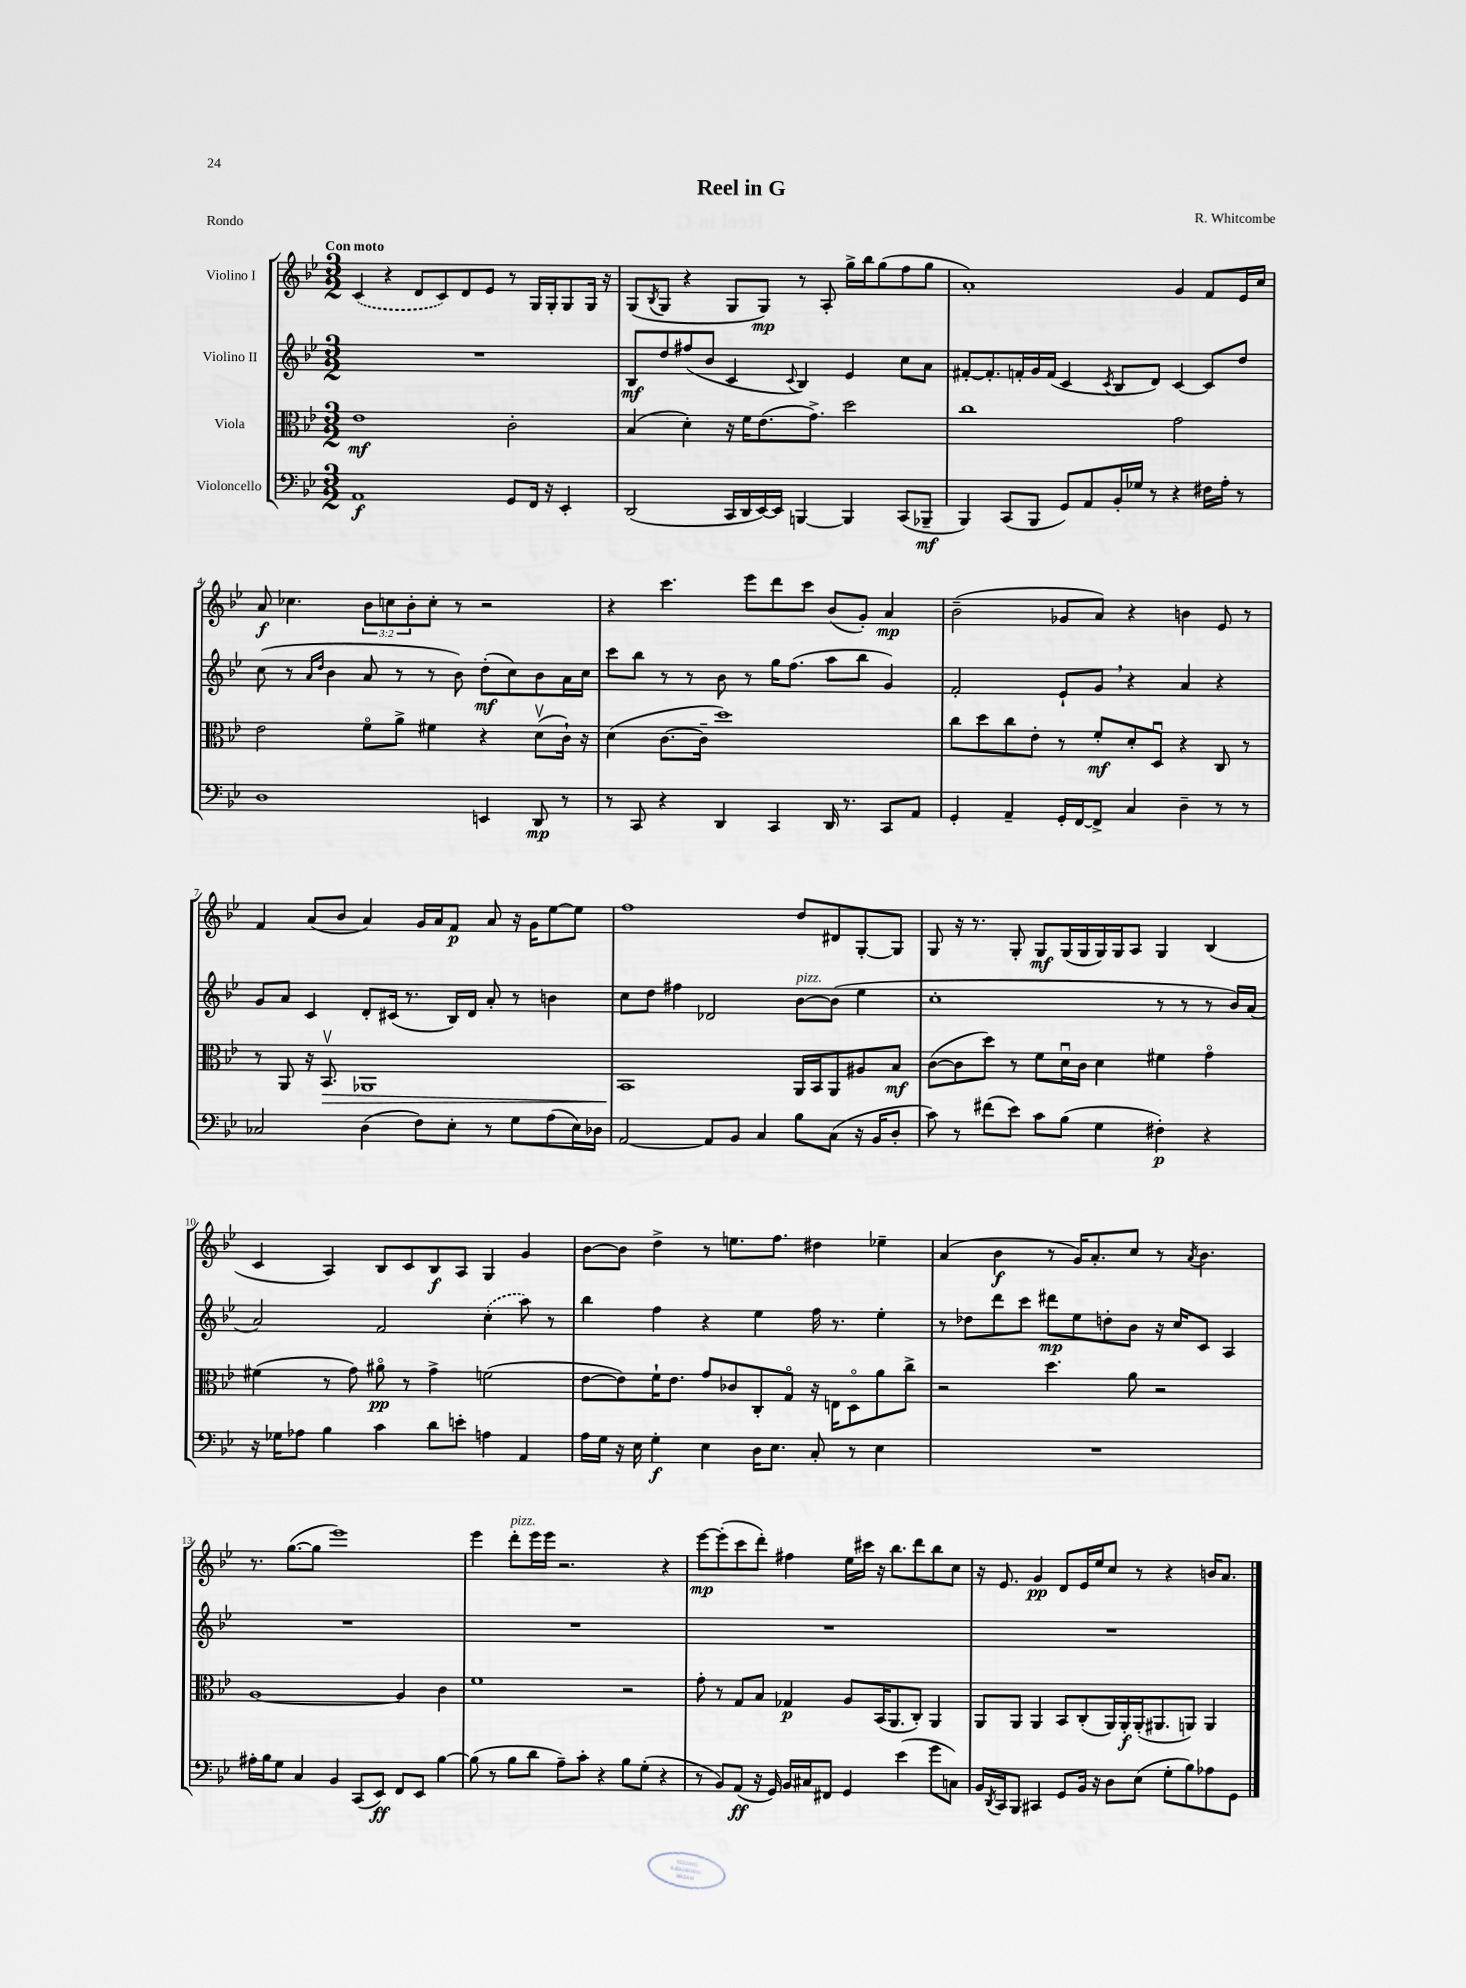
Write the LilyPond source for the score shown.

\header { title = "Reel in G" composer = "R. Whitcombe" piece = "Rondo" }
<<
\new StaffGroup <<
\new Staff = "s0" \with { instrumentName = "Violino I" } {
    \clef treble \key bes \major \numericTimeSignature \time 3/2 \override Staff.TupletNumber.text = #tuplet-number::calc-fraction-text \tempo "Con moto"
    \once \slurDashed c'4( r4 d'8 c'8) d'8 ees'8 r8 g16 g16-. g8 g16 r16 |
    g8( \acciaccatura { bes8 } g8 r4 g8 g8\mp) r8 a8-. g''16-> bes''16 g''8( f''8 g''8 |
    a'1-.) g'4 f'8 ees'16 c''16 |
    a'8\f ces''4. \tuplet 3/2 { bes'8 c''8 bes'8-. } c''8-. r8 r2 |
    r4 c'''4. ees'''8 d'''8 c'''8 bes'8( g'8-.) a'4\mp |
    bes'2--( ges'8 a'8) r4 b'4 ees'8 r8 |
    f'4 a'8( bes'8 a'4) g'16 a'16 f'8\p a'8 r16 g'16 ees''8~ ees''8 |
    f''1 d''8 dis'8 g8~-. g8 |
    g8 r16 r8. g8-. g8\mf g16( g16 g16) g16 a8 g4 bes4( |
    c'4 a4) bes8 c'8 bes8\f a8 g4 g'4 |
    bes'8~ bes'8 d''4-> r8 e''8. f''8. dis''4 ees''4-- |
    a'4( bes'4\f r8 g'16) a'8.-. c''8 r8 \acciaccatura { a'8 } bes'4. |
    r8. g''8.~( g''8 ees'''1) |
    ees'''4 d'''8-.^\markup { \italic "pizz." } ees'''16 ees'''16 r2. r4 |
    ees'''8~\mp ees'''8-.( c'''8 d'''8-.) fis''4 ees''16 cis'''16 r16 bes''8. d'''8 bes''8 c''8 |
    r16 ees'8. g'4\pp d'8 ees'16 ees''16 c''8 r8 r4 b'16 a'8. \bar "|." |
}
\new Staff = "s1" \with { instrumentName = "Violino II" } {
    \clef treble \key bes \major \numericTimeSignature \time 3/2
    R1. |
    bes8\mf d''8 fis''8( bes'8 c'4 \appoggiatura { c'8 } bes4) ees'4 c''8 a'8 |
    fis'8~-. fis'8.-. f'16-. g'16 f'16( c'4 \acciaccatura { c'8 } bes8 d'8) c'4~ c'8 d''8 |
    c''8( r8 \grace { a'16 d''16 } bes'4 a'8 r8 r8 bes'8) d''8-.\mf( c''8) bes'8 a'16 c''16 |
    c'''8 bes''8 r8 r8 bes'8 r8 g''16 f''8.( a''8 bes''8 g'4) |
    f'2-. ees'8-! g'8 \breathe r4 a'4 r4 |
    g'8 a'8 c'4 d'8-. cis'16( r8. bes16) d'16 a'8-. r8 b'4 |
    c''8 d''8 fis''4 des'2 bes'8~^\markup { \italic "pizz." } bes'8( ees''4 |
    c''1-. r8 r8 r8 bes'16) a'16( |
    a'2) f'2 \once \slurDashed c''4-.( a''8) r8 |
    bes''4 f''4 r4 ees''4 f''16 r8. ees''4-. |
    r8 des''8 d'''8 c'''8 dis'''8\mp ees''8 d''8-. bes'8 r16 c''16 c'8 a4 |
    R1. |
    R1. |
    R1. |
    R1. \bar "|." |
}
\new Staff = "s2" \with { instrumentName = "Viola" } {
    \clef alto \key bes \major \numericTimeSignature \time 3/2
    ees'1\mf c'2-. |
    bes4( d'4-.) r16 f'16 ees'8.( g'8.->) d''2 |
    c''1 g'2 |
    ees'2 f'8\flageolet a'8-> fis'4 r4 d'8\upbow( c'16-!) r16 |
    d'4( c'8.~ c'16-- d''1) |
    c''8 d''8 c''8 ees'8-. r8 f'8-.\mf d'8-. d8\downbow r4 c8 r8 |
    r8 a,8 r16 bes,8.\upbow\> aes,1 |
    bes,1\! a,16 bes,16 a,8 ais8 bes8\mf |
    c'8~( c'8 d''8) r8 f'8 d'16\downbow c'16 d'4 fis'4 g'4\flageolet |
    fis'4( r8 g'8) ais'8\flageolet\pp r8 g'4-> f'2( |
    ees'8~ ees'8) f'16-! ees'8. g'8 ces'8 c8-. g8\flageolet r16 e16 d8\flageolet a'8 c''8-> |
    r2 d''4. a'8 r2 |
    a1~ a4 c'4 |
    f'1 r2 |
    g'8-. r8 g8 bes8 ges4\p a8 bes,16( a,8. c8-.) a,4 |
    a,8 a,8 a,4 bes,8 c8-.( a,16) a,16-.\f a,16-.( ais,8. a,8) a,4 \bar "|." |
}
\new Staff = "s3" \with { instrumentName = "Violoncello" } {
    \clef bass \key bes \major \numericTimeSignature \time 3/2
    a,1\f g,8 f,16 r16 ees,4-. |
    d,2( c,16 d,16 ees,16~) ees,16 b,,4~ b,,4 c,8( bes,,8--\mf |
    bes,,4) c,8( bes,,8 g,8) a,8 bes,16-. ges16 r8 r4 fis16 a16-. r8 |
    d1 e,4 d,8\mp r8 |
    r8 c,8 r4 d,4 c,4 d,16 r8. c,8 a,8 |
    g,4-. a,4-- g,16-. f,16~ f,8-> c4 d4-- r8 r8 |
    ces2 d4( f8) ees8-. r8 g8 a8( ees16) des16 |
    a,2~ a,8 bes,8 c4 bes8 c8( r16 bes,16 d8-. |
    c'8) r8 fis'8( ees'8) c'8 bes8( g4 fis4-.\p) r4 |
    r16 ges16 aes8 bes4 c'4 d'8 e'8-. a4 a,4 |
    a16 g16 r16 ees16 g4-.\f ees4 d16 ees8. c8-. r8 ees4 |
    R1. |
    ais16-. bes16 g8 c4 bes,4 c,8( ees,8\ff) f,8 ees,8 bes4~ |
    bes8( r8 bes8 d'8 a8--) c'8-. r4 bes8 g8-.( r4 |
    r8 bes,8) a,8\ff( r16 g,16) bes,16 cis16 fis,8 g,4 ees'4( g'8 c8) |
    bes,16 \acciaccatura { d,8 } c,16 bes,,8 cis,4 g,8 bes,16 r16 d8 ees8( g8-. bes8) aes8 g,8 \bar "|." |
}
>>
>>
